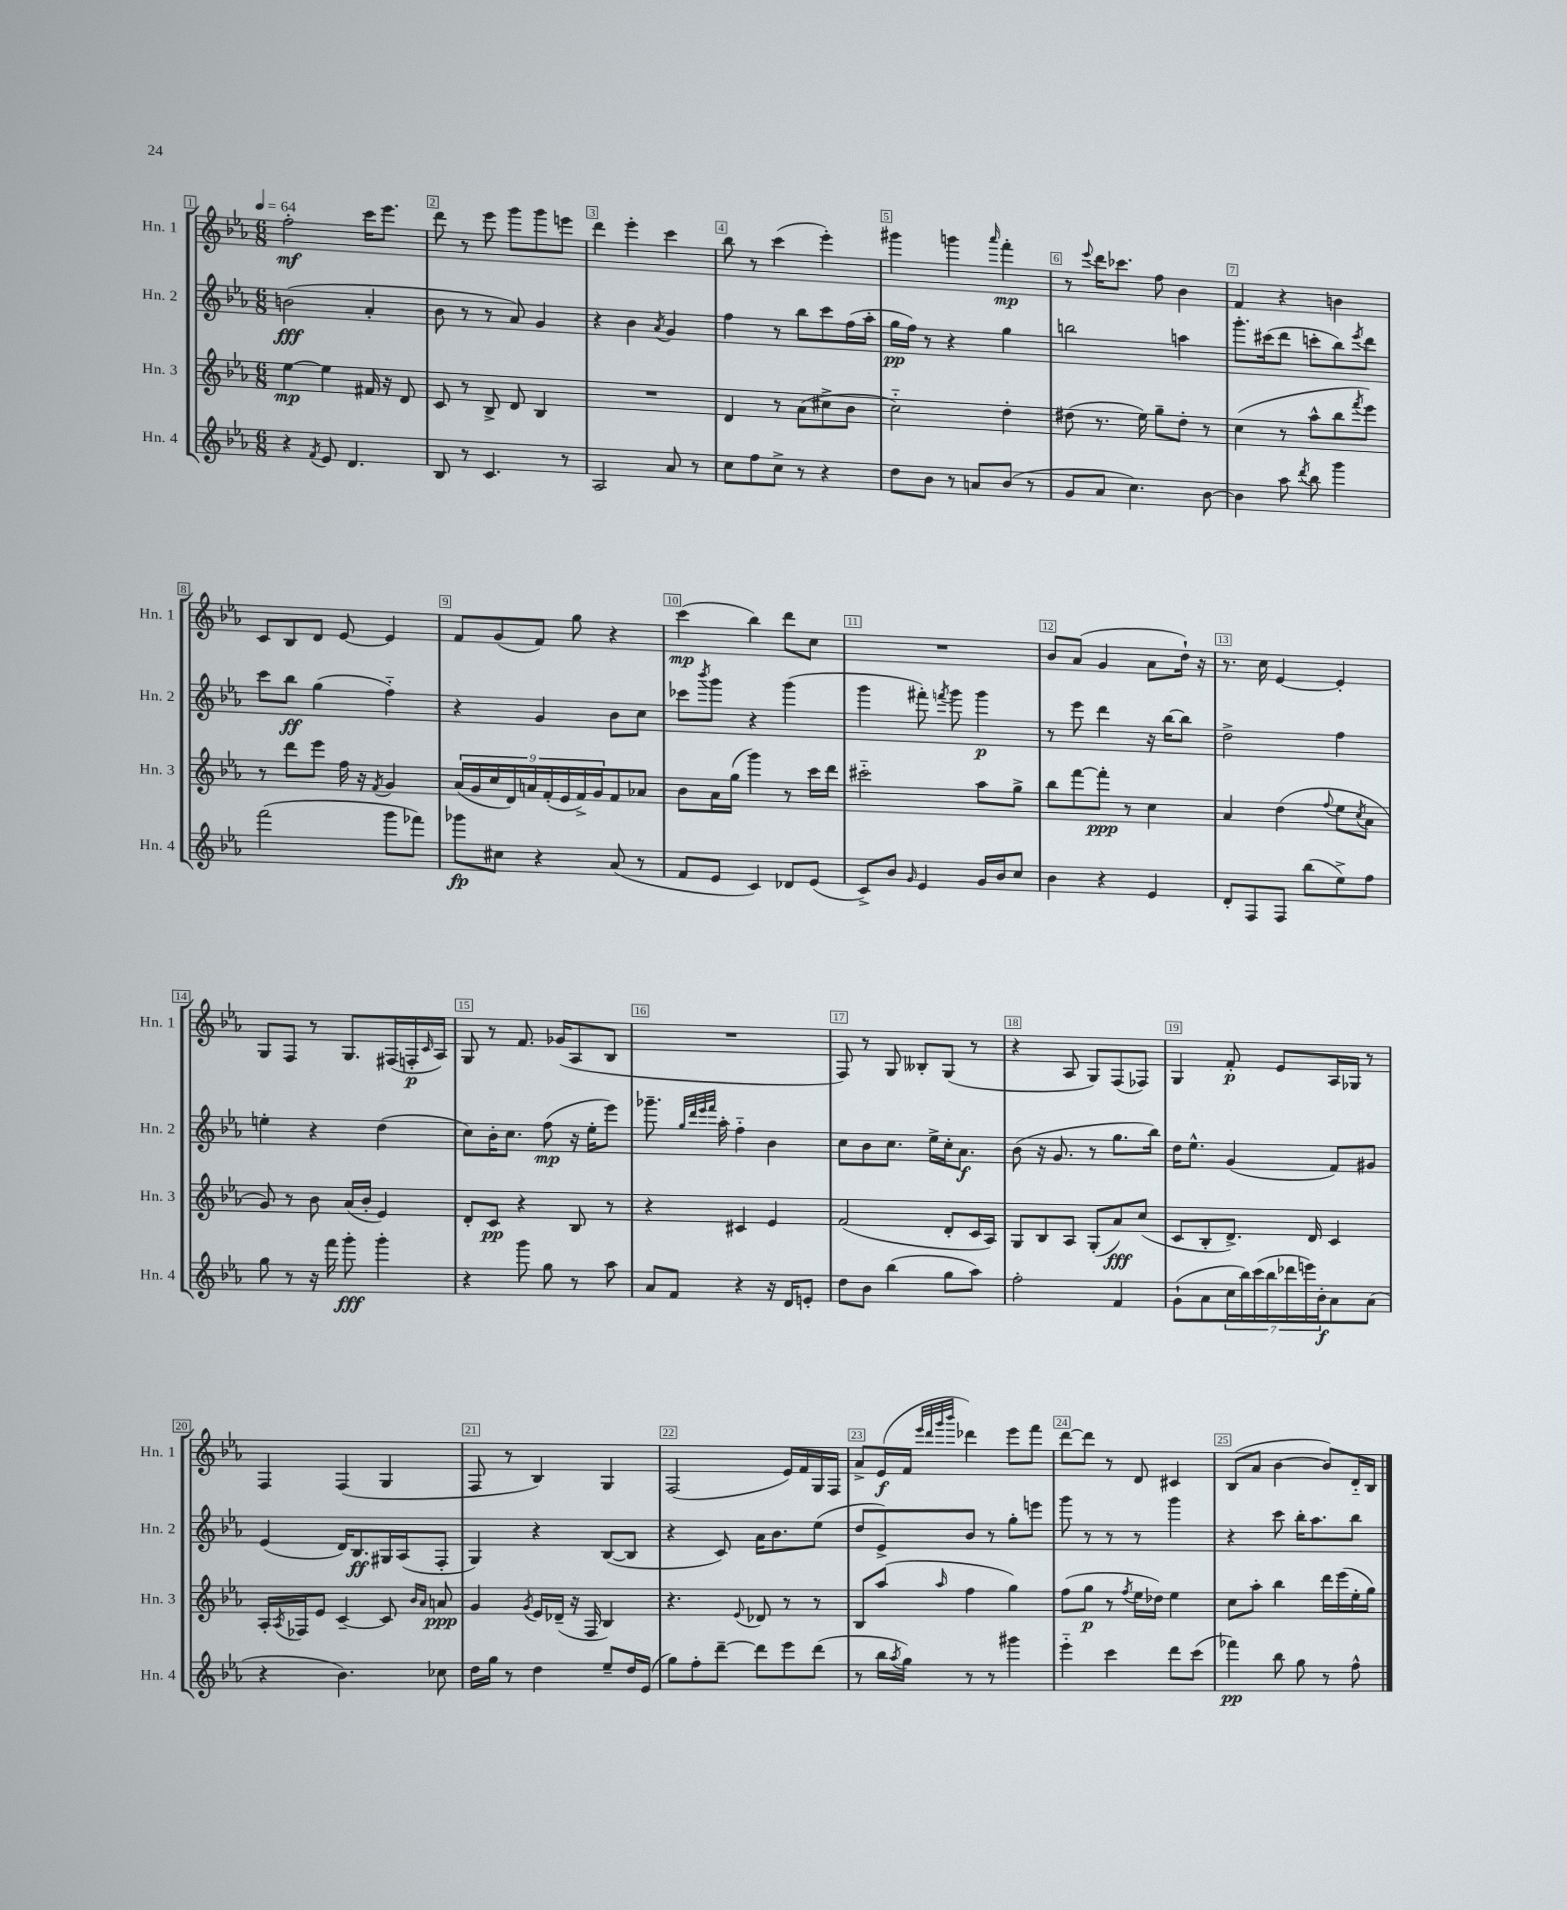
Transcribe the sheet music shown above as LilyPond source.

<<
\new StaffGroup <<
\new Staff = "s0" \with { instrumentName = "Hn. 1" shortInstrumentName = "Hn. 1" } {
    \clef treble \key ees \major \numericTimeSignature \time 6/8 \tempo 4 = 64
    f''2-.\mf c'''16 ees'''8. |
    d'''8 r8 ees'''8 g'''8 g'''8 e'''8 |
    d'''4 ees'''4-. c'''4 |
    bes''8 r8 c'''4( ees'''4-.) |
    gis'''4 g'''4 \grace { aes'''16 } f'''4-.\mp |
    r8 \appoggiatura { ees'''8 } d'''16 ces'''8. f''8 bes'4 |
    f'4 r4 b'4 |
    c'8 bes8 d'8 ees'8~ ees'4 |
    f'8 g'8( f'8) g''8 r4 |
    c'''4\mp( bes''4) d'''8 c''8 |
    R2. |
    bes'8 aes'8( g'4 aes'8 d''16-!) r16 |
    r8. c''16 ees'4~ ees'4-. |
    g8 f8 r8 g8. fis16( f16-.\p \grace { c'16 } aes16) |
    g8 r8 f'8. ges'16( aes8 bes8 |
    R2. |
    f8) r8 g8 beses8-. g8( r8 |
    r4 aes8 g8) f8( fes8) |
    g4 f'8-.\p ees'8 aes16 ges16 r8 |
    f4 f4( g4 |
    f8 r8 bes4) g4 |
    f2( ees'16) f'16 g16 f16 |
    aes'8-> ees'16\f( f'16 \grace { ees'''32 d'''32 g'''32 bes'''32 } des'''4) ees'''8 f'''8 |
    d'''8~ d'''8 r8 d'8 cis'4 |
    bes8( aes'8 bes'4~ bes'8) d'16-_ bes16 \bar "|." |
}
\new Staff = "s1" \with { instrumentName = "Hn. 2" shortInstrumentName = "Hn. 2" } {
    \clef treble \key ees \major \numericTimeSignature \time 6/8
    b'2\fff( aes'4-. |
    bes'8 r8 r8 aes'8) g'4 |
    r4 bes'4 \acciaccatura { aes'8 } g'4 |
    f''4 r8 bes''8 c'''8 f''16( aes''16-. |
    g''16\pp f''16) r8 r4 g''4 |
    b''2 a''4 |
    g'''8.-. cis'''16( d'''8 c'''8-. bes''8) \acciaccatura { ees'''8 } d'''8 |
    c'''8 bes''8\ff g''4( f''4-_) |
    r4 g'4 bes'8 c''8 |
    ces'''8 \acciaccatura { bes'''8 } g'''8 r4 g'''4( |
    g'''4 fis'''8-.) \acciaccatura { f'''8 } g'''8 g'''4\p |
    r8 ees'''8 d'''4 r16 bes''16~ bes''8 |
    d''2-> f''4 |
    e''4-. r4 d''4( |
    c''8) bes'16-. c''8. f''8\mp( r16 ees''16-. ees'''8) |
    ges'''8.-- \grace { g''32 d'''32 ees'''32 f'''32 } aes''16-. f''4-_ bes'4 |
    c''8 bes'8 c''8. ees''16-> c''16-. aes'8.\f |
    bes'8( r16 g'8. r8 g''8. bes''16) |
    d''16 ees''8.-^ g'4( f'8) gis'8 |
    ees'4( d'16) bes8.\ff gis16 aes16( f8-. |
    g4) r4 bes8~( bes8 |
    r4 c'8) aes'16 bes'8. ees''8( |
    d''8 ees'8->) bes'8 r8 g''8-. e'''8 |
    g'''8 r8 r8 r8 g'''4 |
    r4 c'''8 bes''16-. aes''8. bes''8 \bar "|." |
}
\new Staff = "s2" \with { instrumentName = "Hn. 3" shortInstrumentName = "Hn. 3" } {
    \clef treble \key ees \major \numericTimeSignature \time 6/8
    ees''4~\mp ees''4 fis'16 r16 d'8 |
    c'8 r8 bes8-> d'8 bes4 |
    R2. |
    d'4 r8 aes'8( cis''8-> bes'8 |
    c''2-_) d''4-. |
    dis''8( r8. ees''16) g''8-- dis''8-. r8 |
    c''4( r8 aes''8-^ bes''8 \acciaccatura { f'''8 } ees'''8) |
    r8 d'''8 ees'''8 f''16 r16 \acciaccatura { f'8 } g'4 |
    \tuplet 9/8 { aes'16( g'16 c''16 d'16) a'16 f'16-.( ees'16 f'16->) g'16 } f'8 aes'8 |
    bes'8 aes'16 g''16( g'''4) r8 c'''16 d'''16 |
    cis'''2-_ aes''8 g''8-> |
    bes''8 f'''8~ f'''8-.\ppp r8 c''4 |
    aes'4 d''4( \appoggiatura { f''8 } ees''8 \acciaccatura { c''8 } aes'8 |
    g'8) r8 bes'8 aes'16( bes'16-. ees'4) |
    d'8-. c'8\pp r4 bes8 r8 |
    r4 cis'4 ees'4 |
    f'2( d'8-. c'16 aes16) |
    g8 bes8 aes8 g8-.( aes'8\fff) c''8( |
    c'8 bes8-. d'8.->) d'16 c'4 |
    aes16-. \acciaccatura { aes8 } fes16 ees'8 c'4~-- c'8 \grace { bes'16 aes'16 } a'8\ppp |
    g'4 \acciaccatura { g'8 } ees'16 des'16--( r16 f16 bes4) |
    r4. \appoggiatura { ees'8 } des'8 r8 r8 |
    bes8 aes''8( \grace { aes''16 } f''4 g''4) |
    f''8( g''8\p r8 \acciaccatura { f''8 } ees''16 des''16) ees''4 |
    c''8 aes''8-. bes''4 d'''16 ees'''16( ees''16-. g''16) \bar "|." |
}
\new Staff = "s3" \with { instrumentName = "Hn. 4" shortInstrumentName = "Hn. 4" } {
    \clef treble \key ees \major \numericTimeSignature \time 6/8
    r4 \acciaccatura { f'8 } ees'8 d'4. |
    bes8 r8 c'4. r8 |
    aes2 aes'8 r8 |
    c''8 f''8 c''8-> r8 r4 |
    d''8 bes'8 r8 a'8 bes'8( r8 |
    g'8 aes'8 c''4.) bes'8~ |
    bes'4 aes''8 \acciaccatura { d'''8 } bes''8 g'''4 |
    f'''2( g'''8 fes'''8) |
    ges'''8\fp cis''8 r4 aes'8( r8 |
    f'8 ees'8 c'4) des'8 ees'8( |
    c'8->) bes'8 \grace { g'16 } ees'4 g'16 bes'16 c''8 |
    bes'4 r4 ees'4 |
    d'8-. f8 f8 bes''8( ees''8->) f''8 |
    g''8 r8 r16 f'''16 g'''8-.\fff g'''4-. |
    r4 g'''8 g''8 r8 aes''8 |
    aes'8 f'8 r4 r16 d'16 e'8-. |
    d''8 bes'8 bes''4( g''8 aes''8) |
    f''2-. f'4 |
    g'8-!( aes'8 \tuplet 7/4 { c''16 bes''16) c'''16( bes''16 des'''16 e'''16) bes'16-.\f } aes'8 aes'8( |
    r4 bes'4.) ces''8 |
    d''16 g''16 r8 d''4 ees''8-- d''16 ees'16( |
    g''8) f''8-. d'''8~-- d'''8 ees'''8 d'''8( |
    r8 bes''16 \acciaccatura { aes''8 } g''16) r8 r8 gis'''4 |
    ees'''4-_ c'''4 d'''8 c'''8( |
    fes'''4\pp) bes''8 g''8 r8 f''8-^ \bar "|." |
}
>>
>>
\layout { \context { \Score \override BarNumber.break-visibility = ##(#f #t #t) barNumberVisibility = #all-bar-numbers-visible \override BarNumber.stencil = #(make-stencil-boxer 0.1 0.3 ly:text-interface::print) } }
